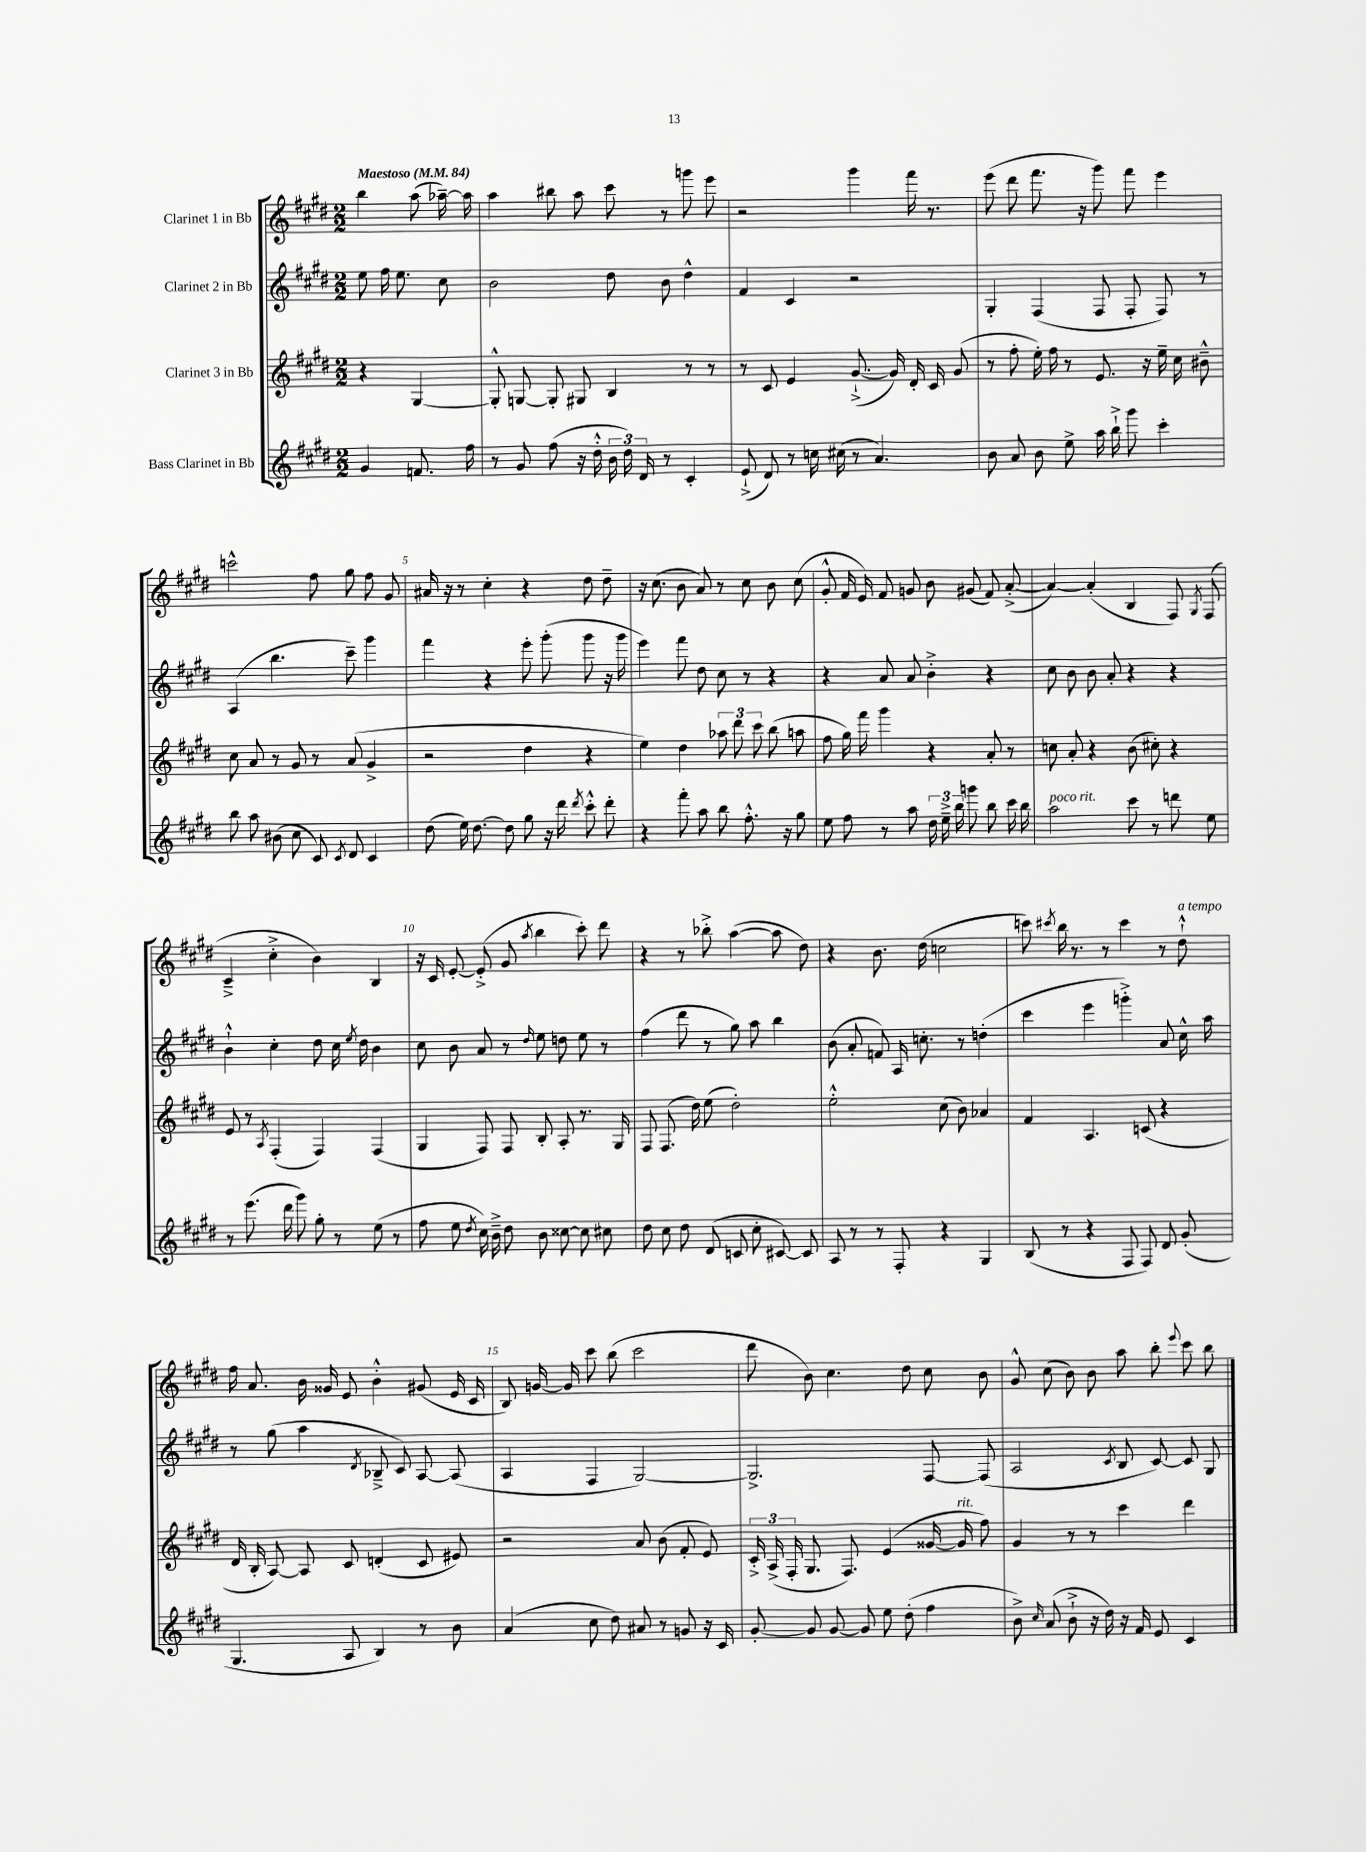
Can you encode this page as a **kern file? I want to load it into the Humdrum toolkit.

**kern	**kern	**kern	**kern
*staff4	*staff3	*staff2	*staff1
*clefG2	*clefG2	*clefG2	*clefG2
*k[f#c#g#d#]	*k[f#c#g#d#]	*k[f#c#g#d#]	*k[f#c#g#d#]
*M2/2	*M2/2	*M2/2	*M2/2
*MM84	*MM84	*MM84	*MM84
4g#	4r	8ee	4bb
.	.	16ff#	.
.	.	8.ee	.
8.f	[4G#	.	(8aa
.	.	8cc#	[16aa-~)
16ff#	.	.	16aa-]
=	=	=	=
8r	8G#'^^]	2b	4aa
8g#	[8G	.	.
(8ff#	8G']	.	8bb#
16r	8G#	.	8aa
16dd#'^^	.	.	.
24b	4B	8dd#	8ccc#
24dd#)	.	.	.
24d#	.	.	.
8r	.	8b	8r
4c#'	8r	4dd#^^	8ggg
.	8r	.	8eee
=	=	=	=
(8e`^	8r	4f#	2r
8d#)	8c#	.	.
8r	4e	4c#	.
16cc	.	.	.
(16cc#	.	.	.
8r	([8.g#`^	2r	4ggg#
4.a)	.	.	.
.	16g#])	.	.
.	16d#'	.	16fff#
.	16c#	.	8.r
.	(8g#	.	.
=	=	=	=
8b	8r	4G#'	(8eee
8a	8ff#'	.	8ddd#
8b	16ee')	(4F#	8.fff#
.	16ff#	.	.
8ee^	8r	.	.
.	.	.	16r
16aa	8.e	8F#	8ggg#)
16bb`^	.	.	.
8ggg#	.	8F#'	8fff#
.	16r	.	.
4ccc#'	16ee~	8F#)	4eee
.	16cc#	.	.
.	8b#~^^	8r	.
=	=	=	=
8bb	8cc#	(4A	2ccc^^
8aa	8a	.	.
(8b#	8r	4.bb	.
8cc#	8g#	.	.
8c#)	8r	.	8ff#
8qc#	.	.	.
8d#	(8a	8ccc#~)	8gg#
4c#	4g#^	4ggg#	8ff#
.	.	.	8g#
=	=	=	=
(8dd#	2r	4fff#	16a#
.	.	.	16r
16ee)	.	.	8r
[8.dd#	.	.	.
.	.	4r	4cc#'
8dd#]	.	.	.
8gg#	4dd#	8eee'	4r
16r	.	(8ggg#'	.
16ddd#	.	.	.
8qddd#	.	.	.
8ccc#'^^	4r	8ggg#	8dd#
8ddd#'	.	16r	8dd#~
.	.	16ggg#	.
=	=	=	=
4r	4ee)	4eee)	16r
.	.	.	(8.cc#
8fff#'	4dd#	8fff#	8b
8aa	.	8dd#	8a)
8bb	12aa-	8cc#	8r
.	12ddd#	.	.
8.ff#'^^	.	8r	8cc#
.	12ccc#	.	.
.	(8bb	4r	8b
16r	.	.	.
8gg#	8aa	.	(8cc#
=	=	=	=
8ee	8ff#	4r	8g#'^^
8ff#	16gg#)	.	16f#
.	16fff#	.	16e)
8r	4ggg#	8a	8f#
8aa	.	8a	8g
24dd#	4r	4b'^	8b
24ee~^	.	.	.
24bb	.	.	.
8ggg	.	.	(8g#
8bb	8a'	4r	8f#)
16ccc#	8r	.	([8a'^
16bb	.	.	.
=	=	=	=
2aa	8cc	8cc#	4a_)
.	8a'	8b	.
.	4r	8b	(4a']
.	.	8a'	.
8ccc#	(8b	4r	4B
8r	8cc#')	.	.
8ddd	4r	4r	8F#)
.	.	.	8qG#
8ee	.	.	(8F#
=	=	=	=
8r	8e	4b`^^	4c#~^
(8.eee	8r	.	.
.	8qA	.	.
.	(4F#'	4cc#'	4cc#'^
16ddd#	.	.	.
8ggg#)	.	.	.
8gg#'	4F#)	8dd#	4b)
8r	.	16cc#	.
.	.	8qee	.
.	.	16dd#	.
(8ee	(4F#	4b	4B
8r	.	.	.
=	=	=	=
8ff#	4G#	8cc#	16r
.	.	.	16c#
8ee	.	8b	[8e'
8qdd#	.	.	.
16cc#)	8F#)	8a	(8e'^]
16b~^	.	.	.
8dd#	8F#	8r	8g#
.	.	16qqdd#	8qaa
8b	8B'	8ee	4bb
[8cc##	8A'	8dd	.
8cc##]	8.r	8ee	8ccc#')
8cc#	.	8r	8ddd#
.	16G#	.	.
=	=	=	=
8dd#	8F#	(4ff#	4r
8cc#	(8.F#	.	.
8dd#	.	8ddd#	8r
.	16dd#)	.	.
(8d#	(8ee	8r	8bb-'^
8c	2dd#')	8gg#)	([4aa
8cc#'	.	8aa	.
[8c#)	.	4bb	8aa]
8c#]	.	.	8dd#)
=	=	=	=
8A	2ee'^^	(8b	4r
8r	.	8a'	.
8r	.	8f)	8.b
8F#'	.	16A	.
.	.	8.cc'	(16dd#
4r	(8cc#	.	2cc
.	8b)	8r	.
4G#	4a-	(4dd'	.
=	=	=	=
(8B	4f#	4ccc#	8ccc)
.	.	.	8qccc#
8r	.	.	16bb
.	.	.	8.r
4r	4.A	4eee	.
.	.	.	8r
8F#	.	4ggg'^)	4ccc#
8F#)	(8c	.	.
8d#	4r	8a	8r
(8g#'	.	16cc#^^	8dd#`^^
.	.	16aa	.
=	=	=	=
4.G#	16d#	8r	16ff#
.	16B'	.	8.a
.	[8A)	(8gg#	.
.	8A]	4aa	16b
.	.	.	16g##
8A	8c#	.	8e
.	.	8qd#	.
4B)	(4d'	8B-~^	4b'^^
.	.	8c#)	.
8r	8c#	[8A	(8g#
8b	8e#)	(8A]	16e
.	.	.	16c#
=	=	=	=
(4a	2r	4A	8B)
.	.	.	[16g
.	.	.	16g]
8cc#	.	4F#	8ccc#
8dd#)	.	.	(8bb
8a#	8a	[2G#)	2ccc#
8r	(8b	.	.
8g	8f#'	.	.
16r	8e)	.	.
16c#	.	.	.
=	=	=	=
[8g#'	24c#'^	2.G#^]	8ddd#
.	(24A^	.	.
.	24F#'	.	.
8g#]	8.G#	.	8b)
[8g#	.	.	4.cc#
.	8.F#)	.	.
8g#]	.	.	.
8ee	(4e	.	.
(8dd#'	.	.	8dd#
4ff#	[16g##	[8F#	8cc#
.	16g##]	.	.
.	8ff#)	(8F#]	8b
=	=	=	=
8b^)	4g#	2A	8g#^^
16qqcc#	.	.	.
(8a	.	.	(8cc#
8b`^	8r	.	8b)
16r	8r	.	8b
16dd#)	.	.	.
.	.	8qc#	.
16r	4ccc#	8B	8aa
16f#	.	.	.
8e	.	[8c#)	8bb'
.	.	.	8qqeee
4c#	4ddd#	8c#]	8ccc#
.	.	8G#	8bb
==	==	==	==
*-	*-	*-	*-
